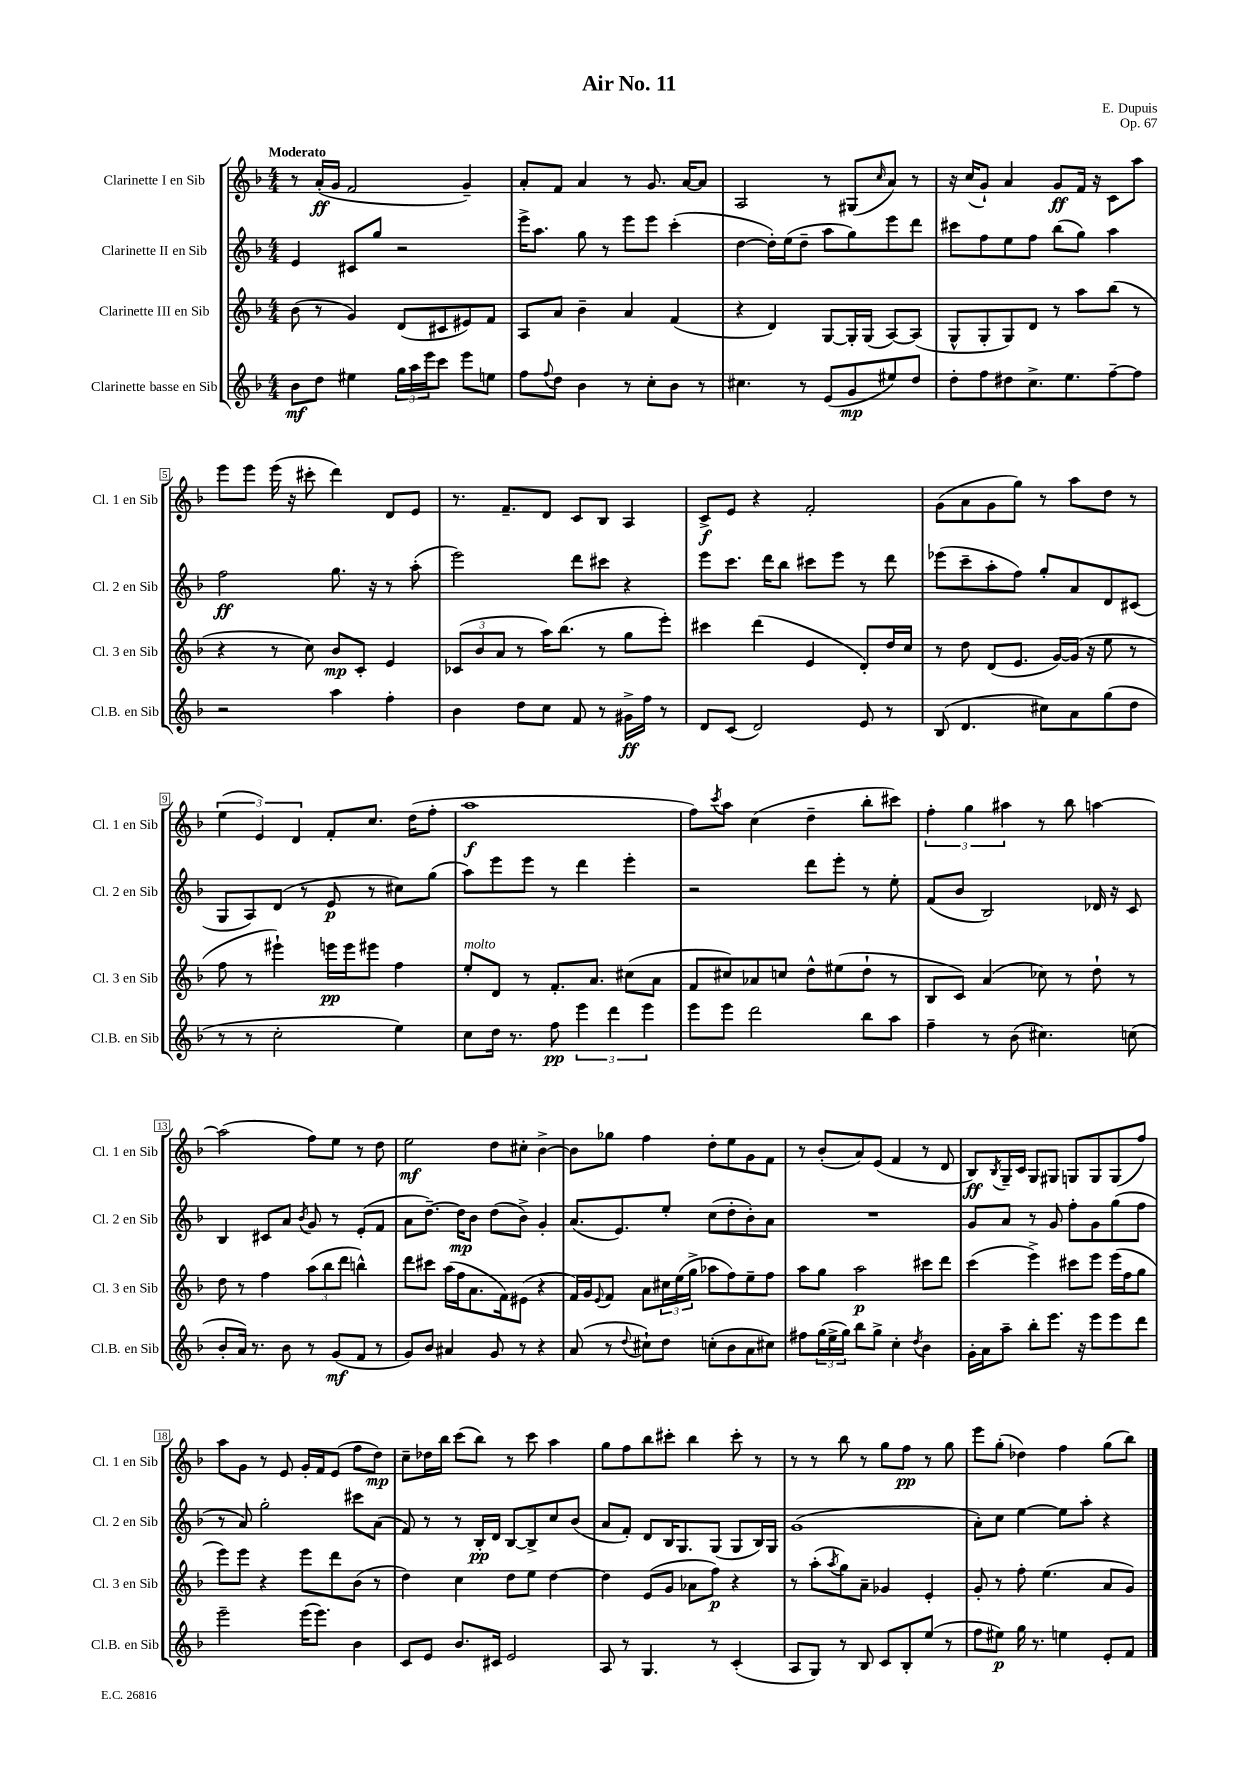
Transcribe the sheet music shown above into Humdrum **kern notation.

**kern	**kern	**kern	**kern
*staff4	*staff3	*staff2	*staff1
*clefG2	*clefG2	*clefG2	*clefG2
*k[b-]	*k[b-]	*k[b-]	*k[b-]
*M4/4	*M4/4	*M4/4	*M4/4
8b-	(8b-	4e	8r
8dd	8r	.	(16a'
.	.	.	16g
4ee#	4g)	8c#	2f
.	.	8gg	.
24gg	(8d	2r	.
24aa	.	.	.
24eee	.	.	.
8ccc	8c#	.	.
8eee	8e#)	.	4g~)
8ee	8f	.	.
=	=	=	=
8ff	8A	16eee^	8a'
.	.	8.aa	.
8qqff	.	.	.
8dd	8a	.	8f
4b-	4b-~	8gg	4a
.	.	8r	.
8r	4a	8eee	8r
8cc'	.	8eee	8.g
8b-	(4f	(4ccc'	.
.	.	.	[16a
8r	.	.	8a]
=	=	=	=
4.cc#	4r	[4dd	2A
.	4d)	16dd'])	.
.	.	(16ee	.
8r	.	8dd~	.
(8e	[8G	8aa	8r
8g	16G']	8gg)	(8G#
.	(16G	.	.
.	.	.	16qqcc
8ee#)	[8A)	8eee	8a)
8dd	(8A]	8ddd	8r
=	=	=	=
8dd'	8G^^	8ccc#	16r
.	.	.	(16cc
8ff	8G'	8ff	8g`)
8dd#	8G)	8ee	4a
8.cc^	8d	8ff	.
.	8r	(8bb-	8g
8.ee	.	.	.
.	8aa	8gg)	16f
.	.	.	16r
[8ff~	(8bb-	4aa	8c
8ff]	8r	.	8aa
=	=	=	=
2r	4r	2ff	8eee
.	.	.	8eee
.	8r	.	(16eee
.	.	.	16r
.	8cc)	.	8ccc#'
4aa	8b-	8.gg	4ddd)
.	8c'	.	.
.	.	16r	.
4ff'	4e	8r	8d
.	.	(8aa'	8e
=	=	=	=
4b-	(12c-	2eee)	8.r
.	12b-	.	.
.	12a	.	.
.	.	.	8.f~
8dd	8r	.	.
8cc	16aa)	.	8d
.	(8.bb-	.	.
8f	.	8ddd	8c
8r	8r	8ccc#	8B-
16g#^	8gg	4r	4A
16ff	.	.	.
8r	8eee')	.	.
=	=	=	=
8d	4ccc#	8eee	8c^
(8c	.	8.ccc	8e
2d)	(4ddd	.	4r
.	.	16ddd	.
.	.	8bb-	.
.	4e	8ccc#	2f'
.	.	8eee	.
8e	8d')	8r	.
8r	16dd	8ddd	.
.	16cc	.	.
=	=	=	=
(8B-	8r	(8eee-	(8g
4.d	8dd	8ccc~	8a
.	(8d	8aa'	8g
.	8.e	8ff)	8gg)
8cc#)	.	8gg'	8r
.	[16g)	.	.
8a	(16g]	8a	8aa
.	16r	.	.
(8gg	8ee	8d	8dd
8dd	8r	(8c#	8r
=	=	=	=
8r	8ff	8G	(6ee
8r	8r	8A)	.
.	.	.	6e)
2cc'	4eee#`)	(8d	.
.	.	.	6d
.	.	8r	.
.	16eee	8e	8f'
.	16eee	.	.
.	8eee#	8r	8.cc
4ee)	4ff	8cc#)	.
.	.	.	(16dd
.	.	(8gg	8ff'
=	=	=	=
8cc	8ee'	8aa)	1aa
16dd	8d	8eee	.
8.r	.	.	.
.	8r	8eee	.
8ff	8.f'	8r	.
6eee	.	4ddd	.
.	8.a	.	.
6ddd	.	.	.
.	(8cc#	4eee'	.
6eee	.	.	.
.	8a	.	.
=	=	=	=
8eee	8f	2r	8ff)
.	.	.	8qccc
8eee	8cc#)	.	8aa
2ddd	8a-	.	(4cc
.	8cc	.	.
.	8dd^^	8ddd	4dd~
.	(8ee#	8eee'	.
8bb-	8dd`	8r	8bb-'
8aa	8r	8ee'	8ccc#)
=	=	=	=
4ff~	8B-	(8f	6ff'
.	8c)	8b-	.
.	.	.	6gg
8r	(4a	2B-)	.
.	.	.	6aa#
(8b-	.	.	.
4.cc#)	8cc-)	.	8r
.	8r	.	8bb-
.	8dd`	16d-	[4aa
.	.	16r	.
(8cc	8r	8c	.
=	=	=	=
8b-'	8dd	4B-	(2aa]
16a)	8r	.	.
8.r	.	.	.
.	4ff	8c#	.
8b-	.	8a	.
.	.	8qb-	.
8r	(12aa	8g	8ff)
.	12bb-	.	.
(8g	.	8r	8ee
.	12ddd	.	.
8f	4bb^^)	(8e'	8r
8r	.	8f	8dd
=	=	=	=
8g)	8ddd	8a	2ee
8b-	8ccc#	[8.dd~)	.
4a#	(16aa	.	.
.	16ff	16dd]	.
.	8.a	8b-	.
8g	.	(8dd	8dd
.	16f)	.	.
8r	(8e#	8b-^)	8cc#'
4r	4r	4g'	[4b-^
=	=	=	=
(8a	16f)	(8.a	8b-]
.	16g	.	.
.	8qqe	.	.
8r	8f	.	8gg-
.	.	8.e)	.
8qqdd	.	.	.
8cc#`)	8a	.	4ff
8dd	24cc#	8ee'	.
.	(24ee	.	.
.	24gg^	.	.
(8cc'	8aa-	(8cc	8dd'
8b-	8ff)	8dd'	8ee
8a	8ee~	8b-')	8g
8cc#)	8ff	8a	8f
=	=	=	=
8ff#	8aa	1r	8r
(24gg	8gg	.	(8b-'
24ee^	.	.	.
24gg)	.	.	.
8bb-	2aa	.	8a)
8gg^	.	.	(8e
4cc'	.	.	4f
8qdd	.	.	.
4b-	8ccc#	.	8r
.	8ddd	.	8d
=	=	=	=
16g'	(4ccc	8g	8B-)
16a	.	.	.
.	.	.	8qB-
8aa~	.	8a	16G~
.	.	.	16c
8bb-'	4eee^)	8r	8G
8.eee	.	8g	8G#
.	8ccc#	8ff'	8G
16r	.	.	.
8eee	8eee	8g	8G
8eee	(16eee	(8gg	(8G
.	16ff	.	.
8ddd	8gg	8ff	8ff)
=	=	=	=
2eee~	8eee)	8r	8aa
.	8eee	8a)	8g
.	4r	2gg'	8r
.	.	.	8e
(16eee	8eee	.	16g'
8.eee)	.	.	16f
.	8ddd	.	(8e
4b-	(8b-	8ccc#	8ff
.	8r	(8a	8dd)
=	=	=	=
8c	4dd)	8f)	8cc~
8e	.	8r	16dd-
.	.	.	16bb-
8.b-	4cc	8r	(8ccc
.	.	16B-'	8bb-)
16c#	.	16d	.
2e	8dd	[8B-	8r
.	8ee	8B-^]	8ccc
.	[4dd	8cc	4aa
.	.	(8b-	.
=	=	=	=
8A	4dd]	8a	8gg
8r	.	8f')	8ff
4.G	(8e	8d	8bb-
.	8g	16B-	8ccc#'
.	.	8.G	.
.	8a-	.	4bb-
8r	8ff)	(8G	.
(4c'	4r	8G	8ccc#'
.	.	16B-)	8r
.	.	16G	.
=	=	=	=
8A	8r	(1g	8r
8G)	(8aa'	.	8r
.	8qaa	.	.
8r	8gg)	.	8bb-
8B-	8a~	.	8r
8c	4g-	.	8gg
8B-'	.	.	8ff
(8ee	4e'	.	8r
8r	.	.	8gg
=	=	=	=
8ff	8g'	8a')	8eee
8ee#)	8r	8cc	(8gg'
16gg	8ff'	[4ee	4dd-)
8.r	.	.	.
.	(4.ee	.	.
4ee	.	8ee]	4ff
.	.	8aa'	.
8e'	8a	4r	(8gg
8f	8g)	.	8bb-)
==	==	==	==
*-	*-	*-	*-
